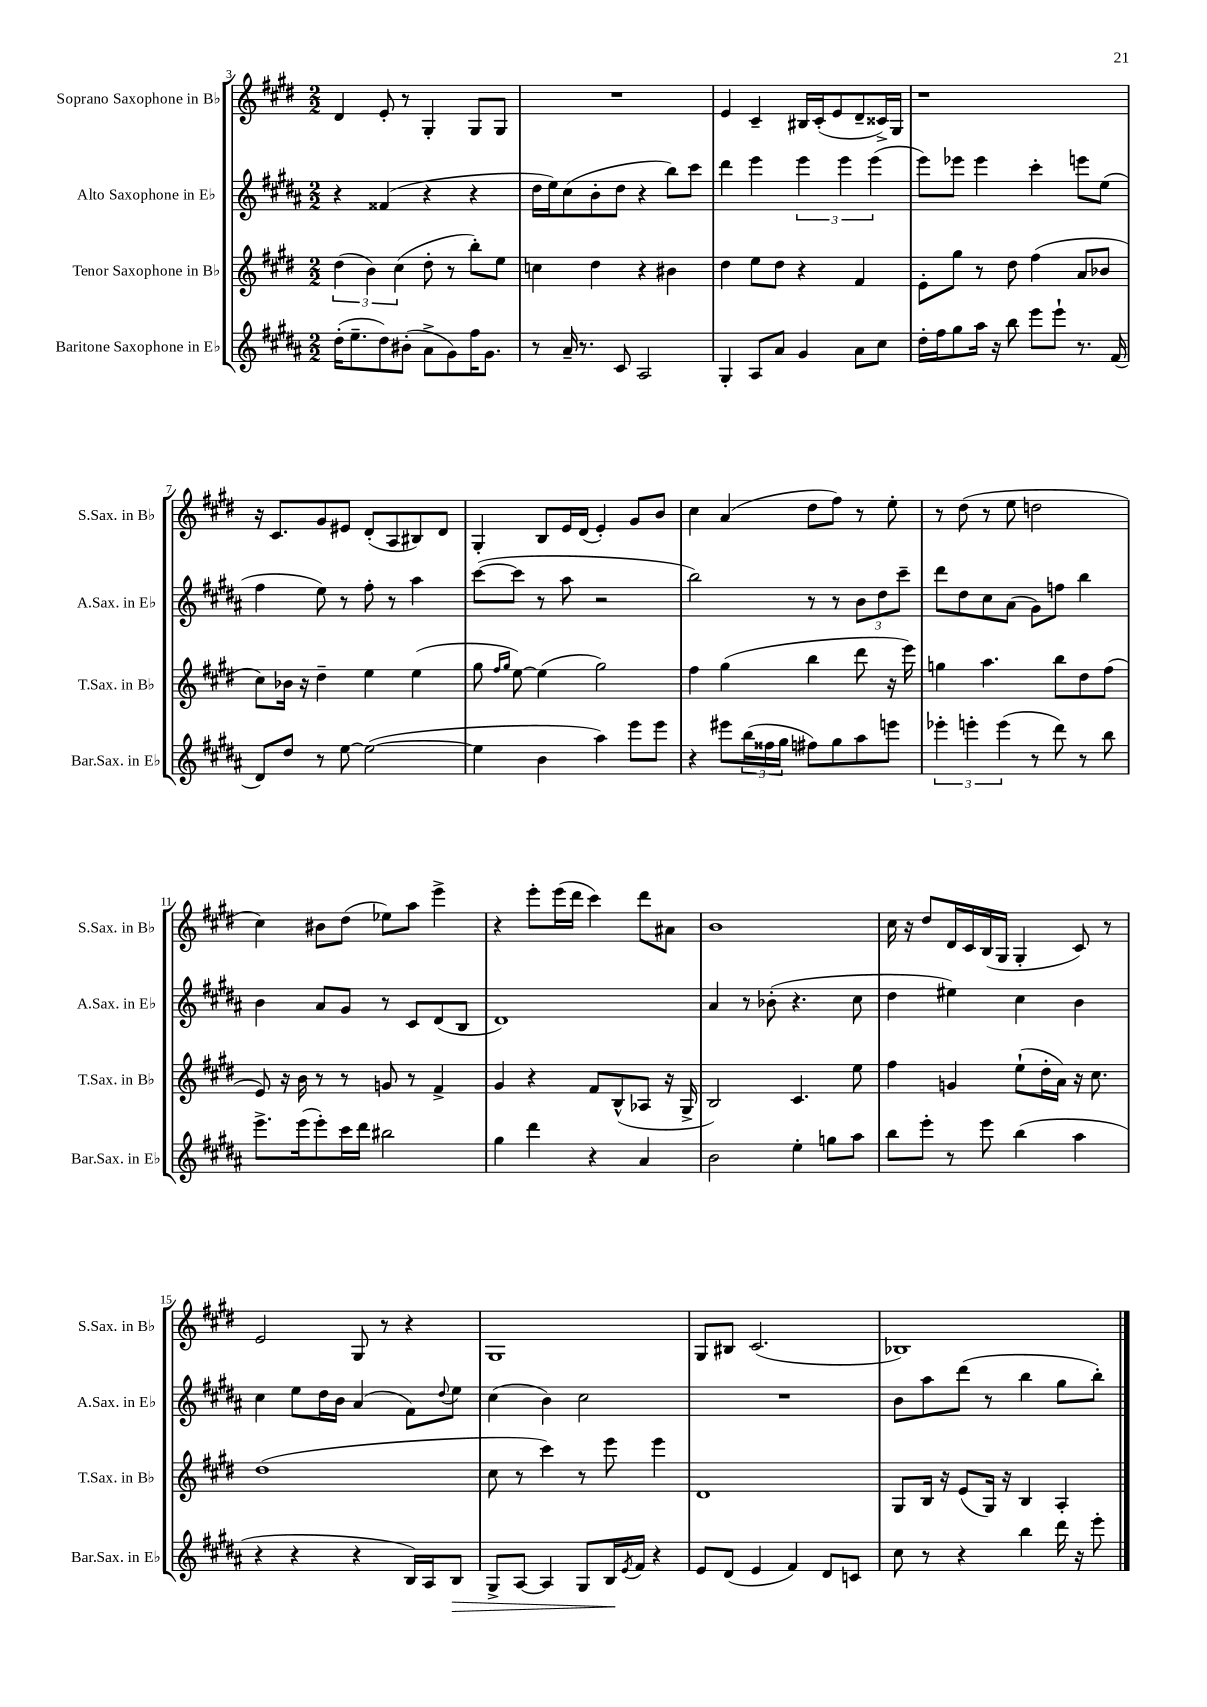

**kern	**dynam	**kern	**kern	**kern
*part4	*part4	*part3	*part2	*part1
*staff4	*staff4	*staff3	*staff2	*staff1
*I"Baritone Saxophone in E♭	*	*I"Tenor Saxophone in B♭	*I"Alto Saxophone in E♭	*I"Soprano Saxophone in B♭
*I'Bar.Sax. in E♭	*	*I'T.Sax. in B♭	*I'A.Sax. in E♭	*I'S.Sax. in B♭
*clefG2	*	*clefG2	*clefG2	*clefG2
*k[f#c#g#d#a#]	*	*k[f#c#g#d#]	*k[f#c#g#d#a#]	*k[f#c#g#d#]
*M2/2	*	*M2/2	*M2/2	*M2/2
=3	=3	=3	=3	=3
(16dd#'\KL	.	(6dd#\	4r	4d#/
8.ee~\	.	.	.	.
.	.	6b\)	.	.
8dd#\)	.	.	(4f##X/	8e'/
.	.	(6cc#\	.	.
(8b#X'\J	.	.	.	8r
8a#^\L	.	8dd#'\	4r	4G#'/
8g#\)	.	8r	.	.
16ff#\K	.	8bb'\L)	4r	8G#/L
8.g#\J	.	.	.	.
.	.	8ee\J	.	8G#/J
=4	=4	=4	=4	=4
8r	.	4ccn\	16dd#\LL	1r
.	.	.	16ee\J)	.
16a#~/	.	.	(8cc#\	.
8.r	.	.	.	.
.	.	4dd#\	8b'\	.
8c#/	.	.	8dd#\J	.
2A#/	.	4r	4r	.
.	.	4b#X\	8bb\L)	.
.	.	.	8ccc#\J	.
=5	=5	=5	=5	=5
4G#'/	.	4dd#\	4ddd#\	4e/
8A#/L	.	8ee\L	4eee\	4c#~/
8a#/J	.	8dd#\J	.	.
4g#/	.	4r	6eee\	16B#X/LL
.	.	.	.	(16c#'/J
.	.	.	.	8e/
.	.	.	6eee\	.
8a#\L	.	4f#/	.	8d#~/
.	.	.	(6eee\	.
8cc#\J	.	.	.	16c##X^/L)
.	.	.	.	16G#/JJ
=6	=6	=6	=6	=6
16dd#'\LL	.	8e'\L	8eee\L)	1r
16ff#\J	.	.	.	.
8gg#\	.	8gg#\J	8eee-X\J	.
16aa#\Jk	.	8r	4eee-\	.
16r	.	.	.	.
8bb\	.	8dd#\	.	.
8eee\L	.	(4ff#\	4ccc#'\	.
8eee`\J	.	.	.	.
8.r	.	8a/L	8eeen\L	.
.	.	8b-X/J	(8ee\J	.
(16f#/	.	.	.	.
!!LO:LB:g=z
=7	=7	=7	=7	=7
8d#/L)	.	8cc#\L)	4ff#\	16r
.	.	.	.	8.c#/L
8dd#/J	.	16b-X\Jk	.	.
.	.	16r	.	.
8r	.	4dd#~\	8ee\)	8g#/
[8ee\	.	.	8r	8e#X/J
(2ee\_	.	4ee\	8ff#'\	(8d#'/L
.	.	.	8r	8A/
.	.	(4ee\	4aa#\	8B#X/)
.	.	.	.	8d#/J
=8	=8	=8	=8	=8
4ee\]	.	8gg#\	([8ccc#\L	4G#'/
.	.	16qqff#/LL	.	.
.	.	16qqgg#/JJ	.	.
.	.	[8ee\)	8ccc#\J]	.
4b\	.	(4ee\]	8r	8B/L
.	.	.	8aa#\	16e/L
.	.	.	.	(16d#/JJ
4aa#\)	.	2gg#\)	2r	4e'/)
8eee\L	.	.	.	8g#/L
8eee\J	.	.	.	8b/J
=9	=9	=9	=9	=9
4r	.	4ff#\	2bb\)	4cc#\
8eee#X\L	.	(4gg#\	.	(4a/
(24bb\L	.	.	.	.
24ff##X\	.	.	.	.
24gg#\JJ	.	.	.	.
8ff#X\L)	.	4bb\	8r	8dd#\L
8gg#\	.	.	8r	8ff#\J)
8aa#\	.	8ddd#\	12b\L	8r
.	.	.	12dd#\	.
8eeen\J	.	16r	.	8ee'\
.	.	.	12ccc#~\J	.
.	.	16eee\)	.	.
=10	=10	=10	=10	=10
6eee-X'\	.	4ggn\	8ddd#\L	8r
.	.	.	8dd#\	(8dd#\
6eeen'\	.	.	.	.
.	.	4.aa\	8cc#\	8r
(6eee\	.	.	.	.
.	.	.	(8a#\J	8ee\
8r	.	.	8g#\L)	2ddn\
8ddd#\)	.	8bb\L	8ffn\J	.
8r	.	8dd#\	4bb\	.
8bb\	.	(8ff#\J	.	.
!!LO:LB:g=z
=11	=11	=11	=11	=11
8.eee^\L	.	8e/)	4b\	4cc#\)
.	.	16r	.	.
(16eee\k	.	16b\	.	.
8eee'\)	.	8r	8a#/L	8b#X\L
16ccc#\L	.	8r	8g#/J	(8dd#\J
16ddd#\JJ	.	.	.	.
2bb#X\	.	8gn/	8r	8ee-X\L)
.	.	8r	8c#/L	8aa\J
.	.	4f#^/	(8d#/	4eee^\
.	.	.	8B/J	.
=12	=12	=12	=12	=12
4gg#\	.	4g#/	1d#)	4r
4ddd#\	.	4r	.	8eee'\L
.	.	.	.	(16eee\L
.	.	.	.	16ddd#\JJ
4r	.	8f#/L	.	4ccc#\)
.	.	(8B^^/	.	.
4a#/	.	8A-X/J	.	8ddd#\L
.	.	16r	.	8a#X\J
.	.	16G#^/	.	.
=13	=13	=13	=13	=13
2b\	.	2B/)	4a#/	1b
.	.	.	8r	.
.	.	.	(8b-X'\	.
4ee'\	.	4.c#/	4.r	.
8ggn\L	.	.	.	.
8aa#\J	.	8ee\	8cc#\	.
=14	=14	=14	=14	=14
8bb\L	.	4ff#\	4dd#\	16cc#\
.	.	.	.	16r
8eee'\J	.	.	.	8dd#/L
8r	.	4gn/	4ee#X\)	16d#/L
.	.	.	.	16c#/
8eee\	.	.	.	(16B/
.	.	.	.	16G#/JJ
(4bb\	.	(8ee`\L	4cc#\	4G#'/
.	.	16dd#'\L	.	.
.	.	16a\JJ)	.	.
4aa#\	.	16r	4b\	8c#/)
.	.	8.cc#\	.	.
.	.	.	.	8r
!!LO:LB:g=z
=15	=15	=15	=15	=15
4r	.	(1dd#	4cc#\	2e/
4r	.	.	8ee\L	.
.	.	.	16dd#\L	.
.	.	.	16b\JJ	.
4r	.	.	(4a#/	8G#/
.	.	.	.	8r
16B/LL)	.	.	8f#\L)	4r
16A#/J	.	.	.	.
.	.	.	8qqdd#/	.
!	!LO:HP:b	!	!	!
8B/J	>	.	8ee\J	.
=16	=16	=16	=16	=16
8G#^/L	.	8cc#\	(4cc#\	1G#
[8A#/J	.	8r	.	.
4A#/]	.	4ccc#\)	4b\)	.
8G#/L	.	8r	2cc#\	.
16B/L	.	8eee\	.	.
8qe/	.	.	.	.
16f#/JJ	]	.	.	.
4r	.	4eee\	.	.
=17	=17	=17	=17	=17
8e/L	.	1d#	1r	8G#/L
(8d#/J	.	.	.	8B#X/J
4e/	.	.	.	(2.c#/
4f#/)	.	.	.	.
8d#/L	.	.	.	.
8cn/J	.	.	.	.
=18	=18	=18	=18	=18
8cc#\	.	8G#/L	8b\L	1B-X)
8r	.	16B/Jk	8aa#\	.
.	.	16r	.	.
4r	.	(8e/L	(8ddd#\J	.
.	.	16G#/Jk)	8r	.
.	.	16r	.	.
4bb\	.	4B/	4bb\	.
16ddd#\	.	4A'/	8gg#\L	.
16r	.	.	.	.
8eee'\	.	.	8bb'\J)	.
==	==	==	==	==
*-	*-	*-	*-	*-
